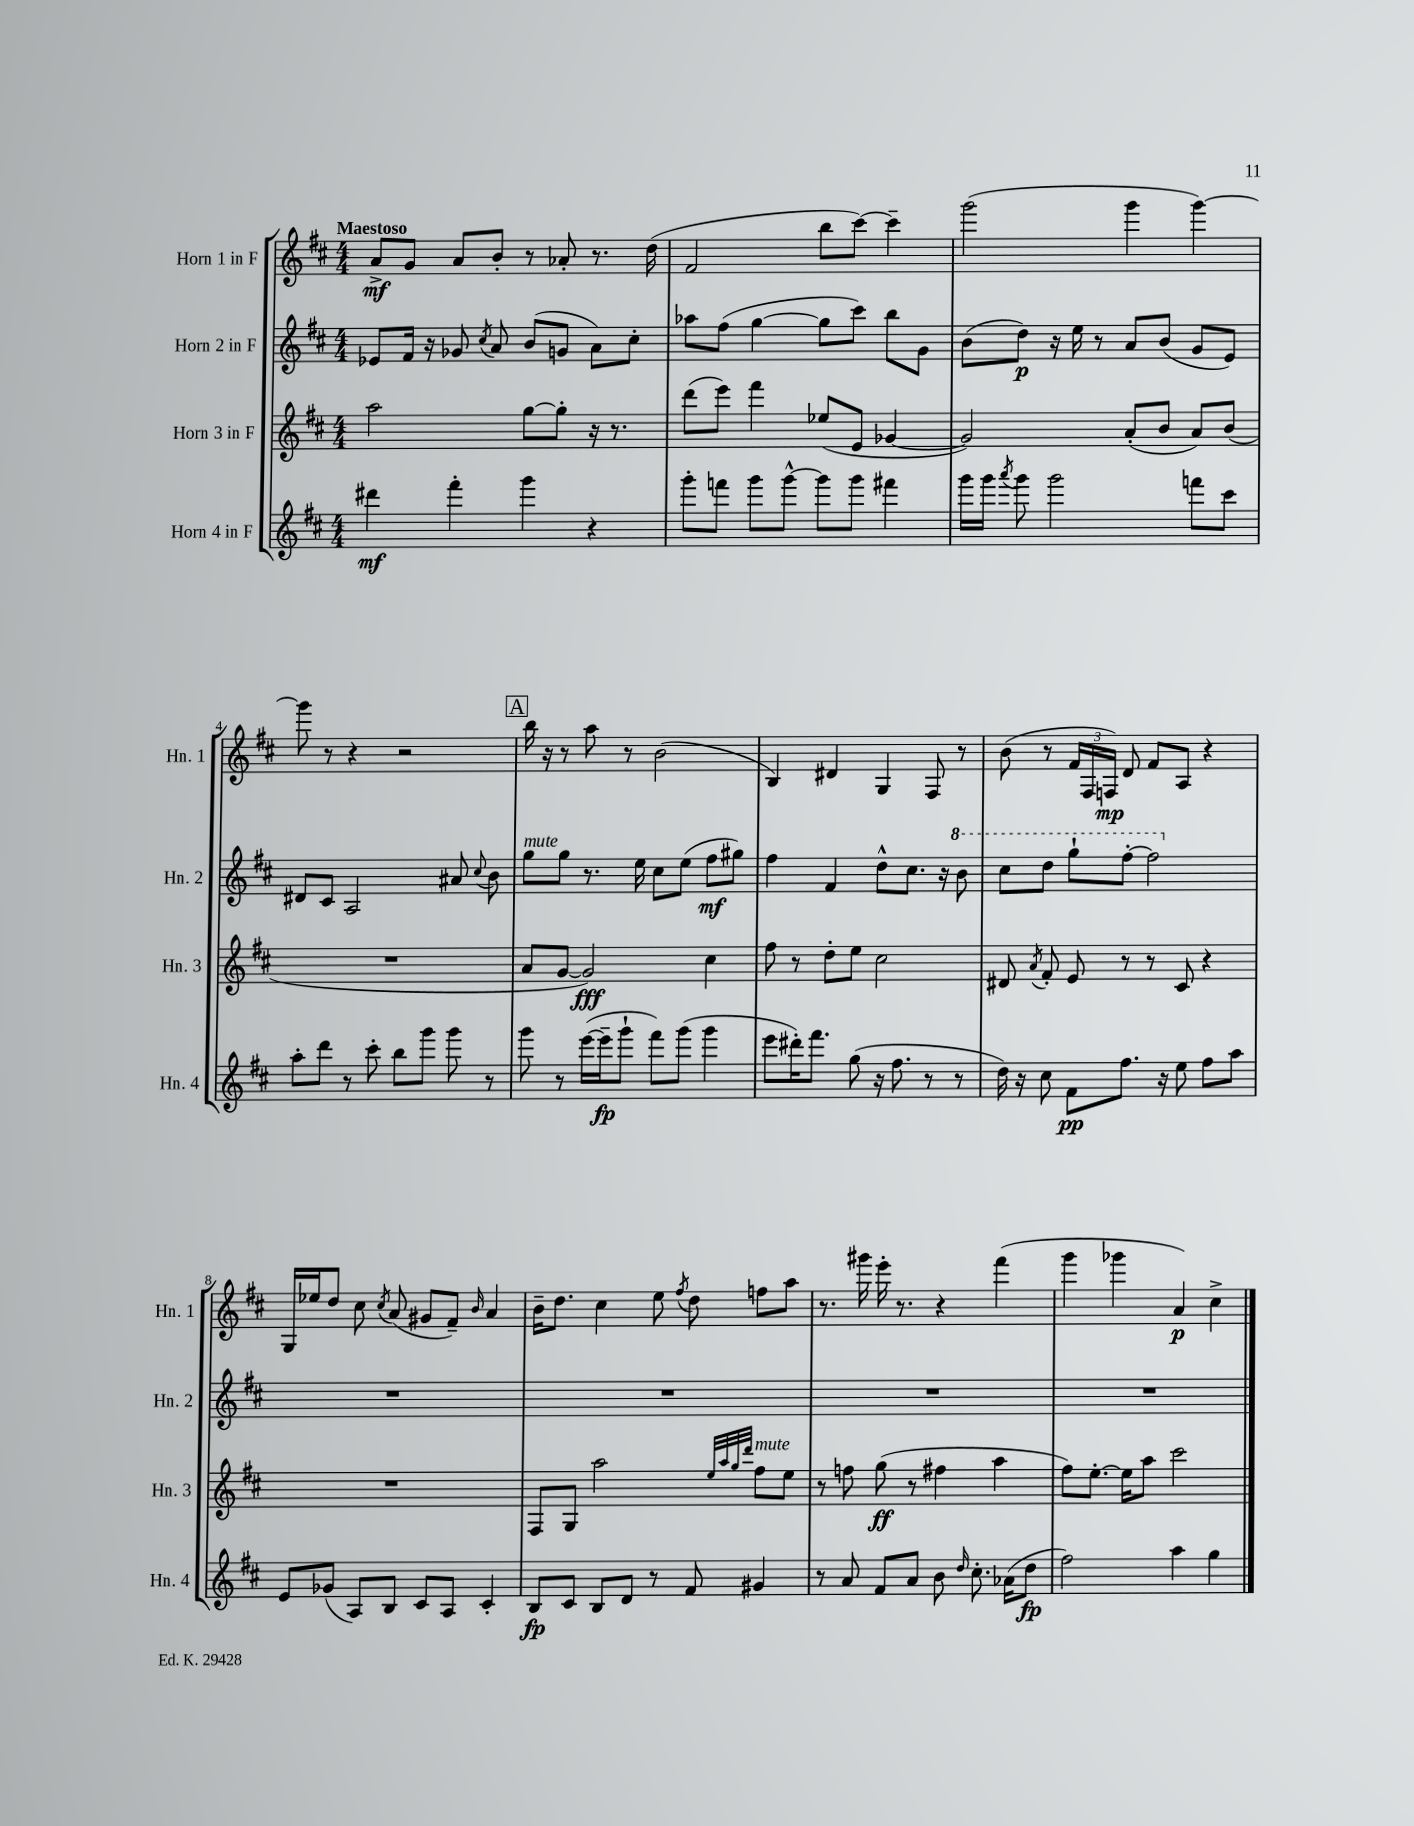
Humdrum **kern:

**kern	**kern	**kern	**kern
*staff4	*staff3	*staff2	*staff1
*clefG2	*clefG2	*clefG2	*clefG2
*k[f#c#]	*k[f#c#]	*k[f#c#]	*k[f#c#]
*M4/4	*M4/4	*M4/4	*M4/4
4ddd#\	2aa\	8e-/L	8a^/L
.	.	16f#/Jk	8g/J
.	.	16r	.
4fff#'\	.	8g-/	8a/L
.	.	8qcc#/	.
.	.	8a/	8b'/J
4ggg\	[8gg\L	(8b/L	8r
.	8gg'\]J	8g/J	8a-'/
4r	16r	8a\L)	8.r
.	8.r	.	.
.	.	8cc#'\J	.
.	.	.	(16dd\
=	=	=	=
8ggg'\L	(8ddd\L	8aa-\L	2f#/
8fff\J	8eee\J)	(8ff#\J	.
8ggg\L	4fff#\	[4gg\	.
[8ggg^^\J	.	.	.
8ggg\]L	(8ee-/L	8gg\]L	8bb\L
8ggg\J	8e/J	8ccc#\J)	[8ccc#\J)
4fff#\	[4g-/	8bb\L	4ccc#~\]
.	.	8g\J	.
=	=	=	=
16ggg\LL	2g-/])	(8b\L	(2ggg\
16ggg\JJ	.	.	.
8qaaa/	.	.	.
8ggg\	.	8dd\J)	.
2ggg\	.	16r	.
.	.	16ee\	.
.	.	8r	.
.	(8a'/L	8a/L	4ggg\
.	8b/J	(8b/J	.
8fff\L	8a/L)	8g/L	[4ggg\)
8ccc#\J	(8b/J	8e/J)	.
=	=	=	=
8aa'\L	1r	8d#/L	8ggg\]
8ddd\J	.	8c#/J	8r
8r	.	2A/	4r
8ccc#'\	.	.	.
8bb\L	.	.	2r
8ggg\J	.	.	.
8ggg\	.	8a#/	.
.	.	8qqcc#/	.
8r	.	8b\	.
=	=	=	=
8ggg\	8a/L	8gg\L	16bb\
.	.	.	16r
8r	[8g/J	8gg\J	8r
([16eee\LL	2g/])	8.r	8aa\
16eee~\]J	.	.	.
8ggg`\J	.	.	8r
.	.	16ee\	.
8fff#\L)	.	8cc#\L	(2b\
(8ggg\J	.	(8ee\J	.
4ggg\	4cc#\	8ff#\L	.
.	.	8gg#\J)	.
=	=	=	=
8eee\L	8ff#\	4ff#\	4B/)
16ddd#'\K)	8r	.	.
8.fff#\J	.	.	.
.	8dd'\L	4f#/	4d#/
(8gg\	8ee\J	.	.
16r	2cc#\	8dd^^\L	4G/
8.ff#\	.	.	.
.	.	8.cc#\J	.
8r	.	.	8F#/
.	.	16r	.
8r	.	8bb\	8r
=	=	=	=
16dd\)	8d#/	8ccc#\L	(8b\
16r	.	.	.
.	8qa/	.	.
8cc#\	8f#'/	8ddd\J	8r
8f#\L	8e/	8ggg`\L	24f#/LL
.	.	.	24F#/
.	.	.	24F/JJ)
8.ff#\J	8r	[8fff#'\J	8d/
.	8r	2fff#\]	8f#/L
16r	.	.	.
8ee\	8c#/	.	8A/J
8ff#\L	4r	.	4r
8aa\J	.	.	.
=	=	=	=
8e/L	1r	1r	16G/LL
.	.	.	16ee-/J
(8g-/J	.	.	8dd/J
8A/L)	.	.	8cc#\
.	.	.	8qcc#/
8B/J	.	.	(8a/
8c#/L	.	.	8g#/L
8A/J	.	.	8f#~/J)
.	.	.	16qqb/
4c#'/	.	.	4a/
=	=	=	=
8B/L	8F#/L	1r	16b~\LK
.	.	.	8.dd\J
8c#/J	8G/J	.	.
8B/L	2aa\	.	4cc#\
8d/J	.	.	.
8r	.	.	8ee\
.	.	.	8qff#/
8f#/	.	.	8dd\
.	32qqee/LLL	.	.
.	32qqaa/	.	.
.	32qqgg/	.	.
.	32qqddd/JJJ	.	.
4g#/	8ff#\L	.	8ff\L
.	8ee\J	.	8aa\J
=	=	=	=
8r	8r	1r	8.r
8a/	8ff\	.	.
.	.	.	16ggg#\
8f#/L	(8gg\	.	16eee'\
.	.	.	8.r
8a/J	8r	.	.
8b\	4ff#\	.	4r
16qqdd/	.	.	.
8.cc#'\	.	.	.
.	4aa\	.	(4fff#\
(16a-\LK	.	.	.
8dd\J	.	.	.
=	=	=	=
2ff#\)	8ff#\L)	1r	4ggg\
.	[8.ee'\J	.	.
.	.	.	4ggg-\
.	16ee\]LK	.	.
.	8aa\J	.	.
4aa\	2ccc#\	.	4a/)
4gg\	.	.	4cc#^\
==	==	==	==
*-	*-	*-	*-
